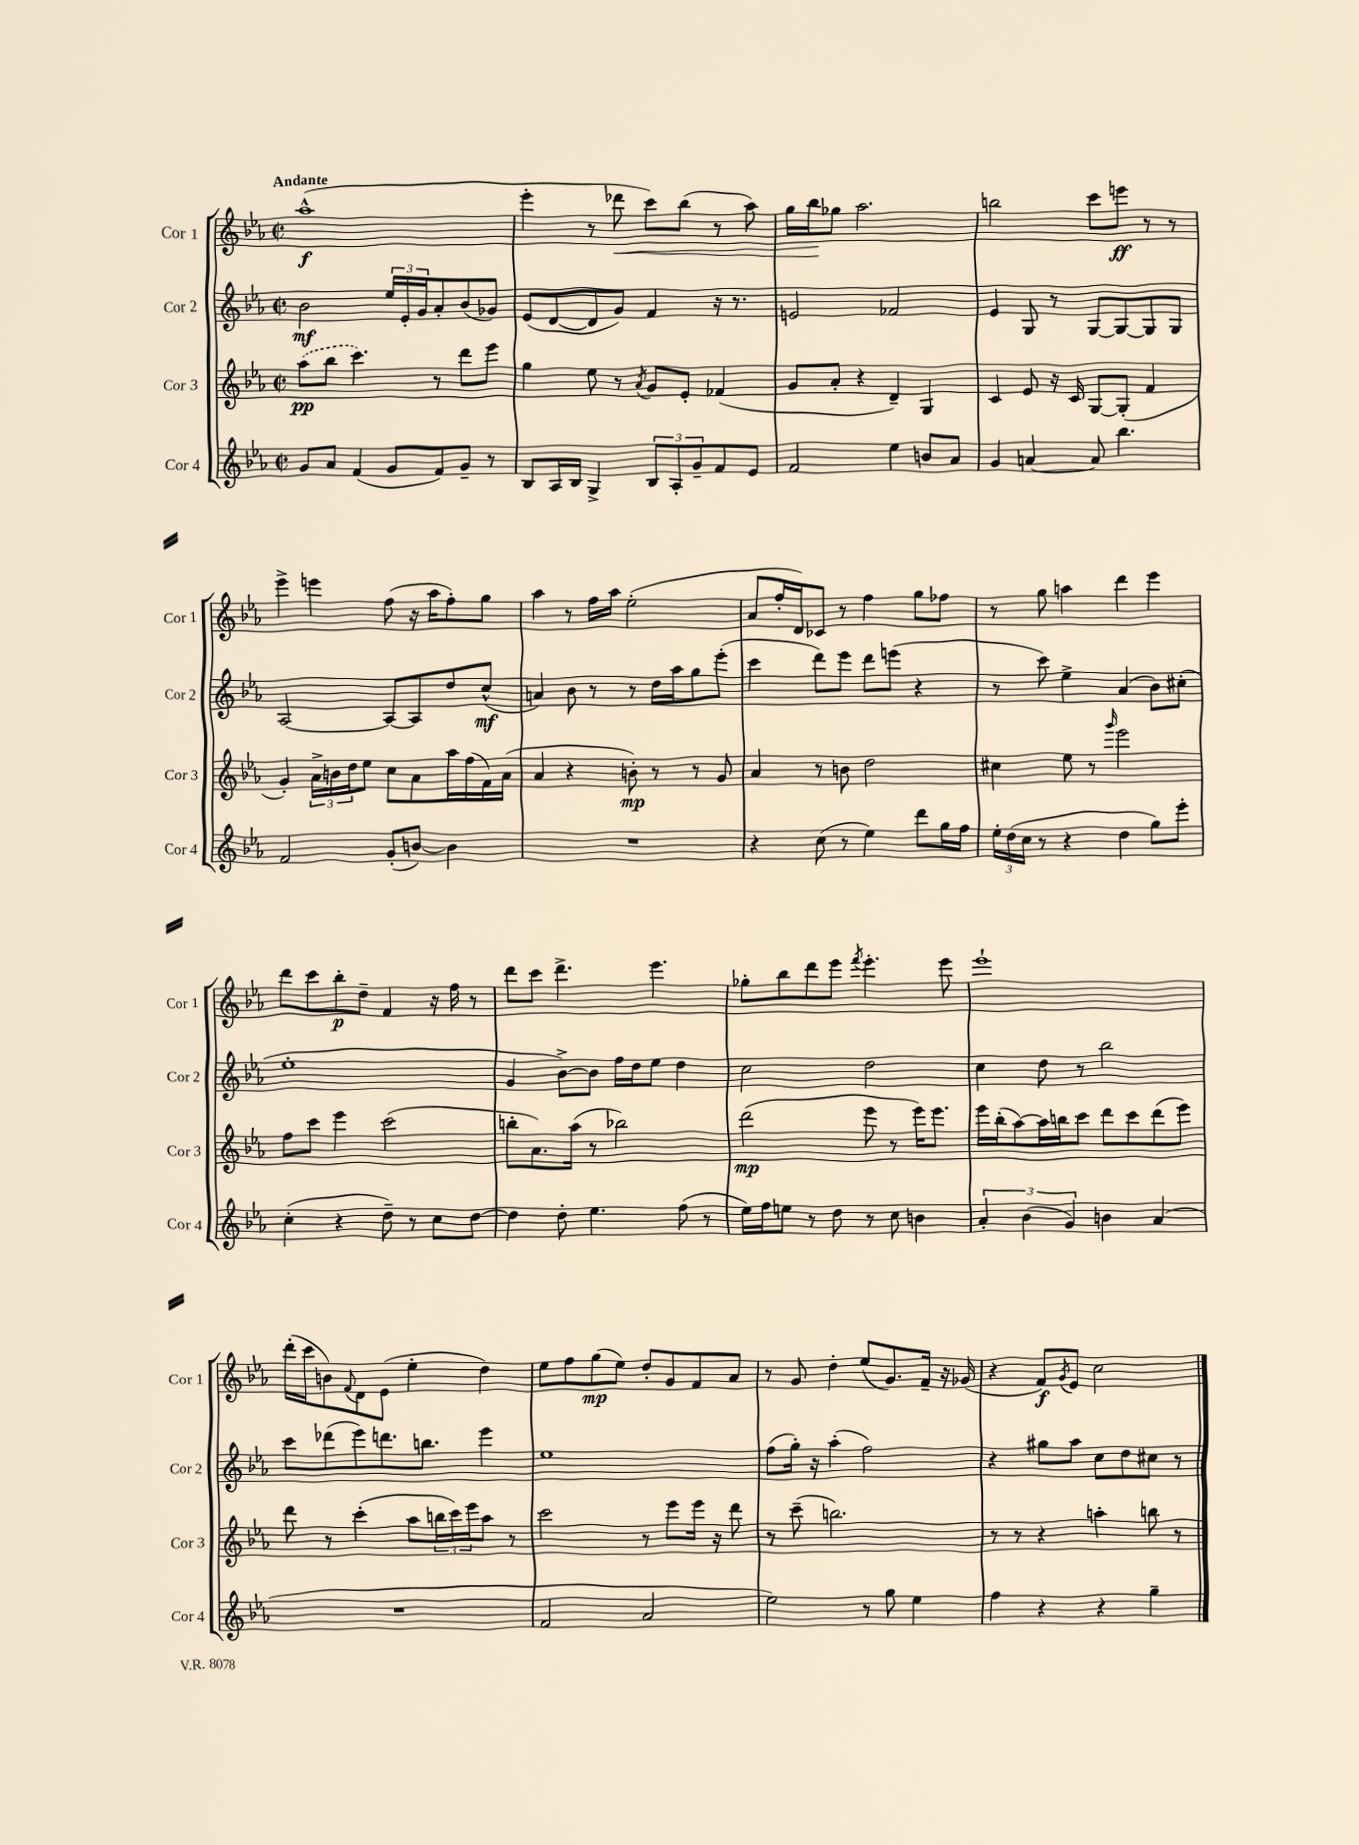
<<
\new StaffGroup <<
\new Staff = "s0" \with { instrumentName = "Cor 1" shortInstrumentName = "Cor 1" } {
    \clef treble \key ees \major \defaultTimeSignature \time 2/2 \tempo "Andante"
    aes''1-^\f( |
    ees'''4-. r8 des'''8\< c'''8) bes''8( r8 aes''8) |
    g''16 bes''16\! ges''8 aes''2. |
    b''2 c'''8 e'''8\ff r8 r8 |
    ees'''4-> e'''4 f''8( r16 aes''16 f''8-.) g''8 |
    aes''4 r8 f''16 aes''16 ees''2-.( |
    aes'8 f''16-. d'16) ces'8 r8 f''4 g''8 fes''8 |
    r8 g''8 a''4 d'''4 ees'''4 |
    d'''8 c'''8 bes''8-.\p d''8-- f'4 r16 f''16 r8 |
    d'''8 c'''8 d'''4.-> ees'''4. |
    ges''8-. bes''8 d'''8 ees'''8 \acciaccatura { f'''8 } ees'''4.-. ees'''8 |
    ees'''1-! |
    d'''16-.( c'''16 b'8) \appoggiatura { f'8 } d'8 ees'8( ees''4-. d''4) |
    ees''8 f''8 g''8\mp( ees''8) d''8-. g'8 f'8 aes'8 |
    r8 g'8 d''4-. ees''8( g'8.) f'16-- r16 ges'16( |
    r4 f'8\f) \acciaccatura { g'8 } ees'8 c''2 \bar "|." |
}
\new Staff = "s1" \with { instrumentName = "Cor 2" shortInstrumentName = "Cor 2" } {
    \clef treble \key ees \major \defaultTimeSignature \time 2/2
    bes'2\mf \tuplet 3/2 { ees''16 ees'16-. g'16 } aes'8-. bes'8( ges'8) |
    ees'8( d'8~ d'8 g'8) f'4 r16 r8. |
    e'2 fes'2 |
    ees'4 g8 r8 g8~ g8~ g8 g8 |
    aes2~ aes8~ aes8 d''8 c''8-^\mf( |
    a'4) bes'8 r8 r8 d''16 aes''16 g''8 ees'''8-.( |
    c'''4 d'''8) ees'''8 d'''8 e'''8( r4 |
    r8 c'''8) ees''4-> aes'4( bes'8) cis''8-.( |
    ees''1-. |
    g'4 bes'8~->) bes'8 f''16 d''16 ees''8 d''4 |
    c''2 d''2 |
    c''4 d''8 r8 bes''2 |
    c'''8 des'''8( ees'''8) d'''8. b''8. ees'''4 |
    ees''1 |
    f''8( g''16-.) r16 aes''4-.( f''2) |
    r4 gis''8 aes''8 c''8 d''8 cis''8 r8 \bar "|." |
}
\new Staff = "s2" \with { instrumentName = "Cor 3" shortInstrumentName = "Cor 3" } {
    \clef treble \key ees \major \defaultTimeSignature \time 2/2
    \once \slurDashed aes''8\pp( bes''8 c'''4.) r8 d'''8 ees'''8 |
    g''4 ees''8 r8 \acciaccatura { aes'8 } g'8 ees'8-. fes'4( |
    g'8 aes'8-. r4 d'4--) g4 |
    c'4 ees'8 r16 c'16 g8~ g8-.( f'4 |
    g'4-.) \tuplet 3/2 { aes'16-> b'16 d''16 } ees''8 c''8 aes'8 aes''16 f''16( f'16) aes'16( |
    aes'4 r4 b'8-.\mp) r8 r8 g'8 |
    aes'4 r8 b'8 d''2 |
    cis''4 ees''8 r8 \grace { g'''16 } ees'''2 |
    f''8 c'''8 ees'''4 c'''2( |
    b''8-. aes'8.) aes''16( r8 bes''2) |
    d'''2\mp( ees'''8 r8 ees'''16) ees'''8. |
    ees'''16 bes''16-.( aes''8~) aes''16 b''16 c'''8 d'''8 c'''8 d'''8( ees'''8) |
    d'''8 r8 c'''4-.( aes''8 \tuplet 3/2 { b''16 c'''16) ees'''16 } aes''8 r8 |
    c'''2 r8 ees'''8 ees'''16 r16 d'''8 |
    r8 c'''8--( b''2.) |
    r8 r8 r4 a''4-. b''8 r8 \bar "|." |
}
\new Staff = "s3" \with { instrumentName = "Cor 4" shortInstrumentName = "Cor 4" } {
    \clef treble \key ees \major \defaultTimeSignature \time 2/2
    g'8 aes'8 f'4( g'8 f'8) g'8-- r8 |
    bes8 aes16 bes16 g4-> \tuplet 3/2 { bes8 aes8-. g'8-- } f'8 ees'8 |
    f'2 ees''4 b'8 aes'8 |
    g'4 a'4~ a'8 bes''4. |
    f'2 g'8-.( b'8~) b'4 |
    R1 |
    r4 c''8( r8 ees''4) d'''8 g''16 f''16 |
    \tuplet 3/2 { ees''16-. d''16( c''16 } r8 r4 d''4 g''8) ees'''8-. |
    c''4-.( r4 d''8--) r8 c''8 d''8~ |
    d''4 d''8-. ees''4. f''8( r8 |
    ees''16) f''16 e''8 r8 d''8 r8 c''8 b'4 |
    \tuplet 3/2 { aes'4-. bes'4( g'4) } b'4 aes'4( |
    R1 |
    f'2 aes'2 |
    ees''2) r8 g''8 ees''4 |
    f''4 r4 r4 g''4-- \bar "|." |
}
>>
>>
\layout { \context { \Score \remove "Bar_number_engraver" } }
